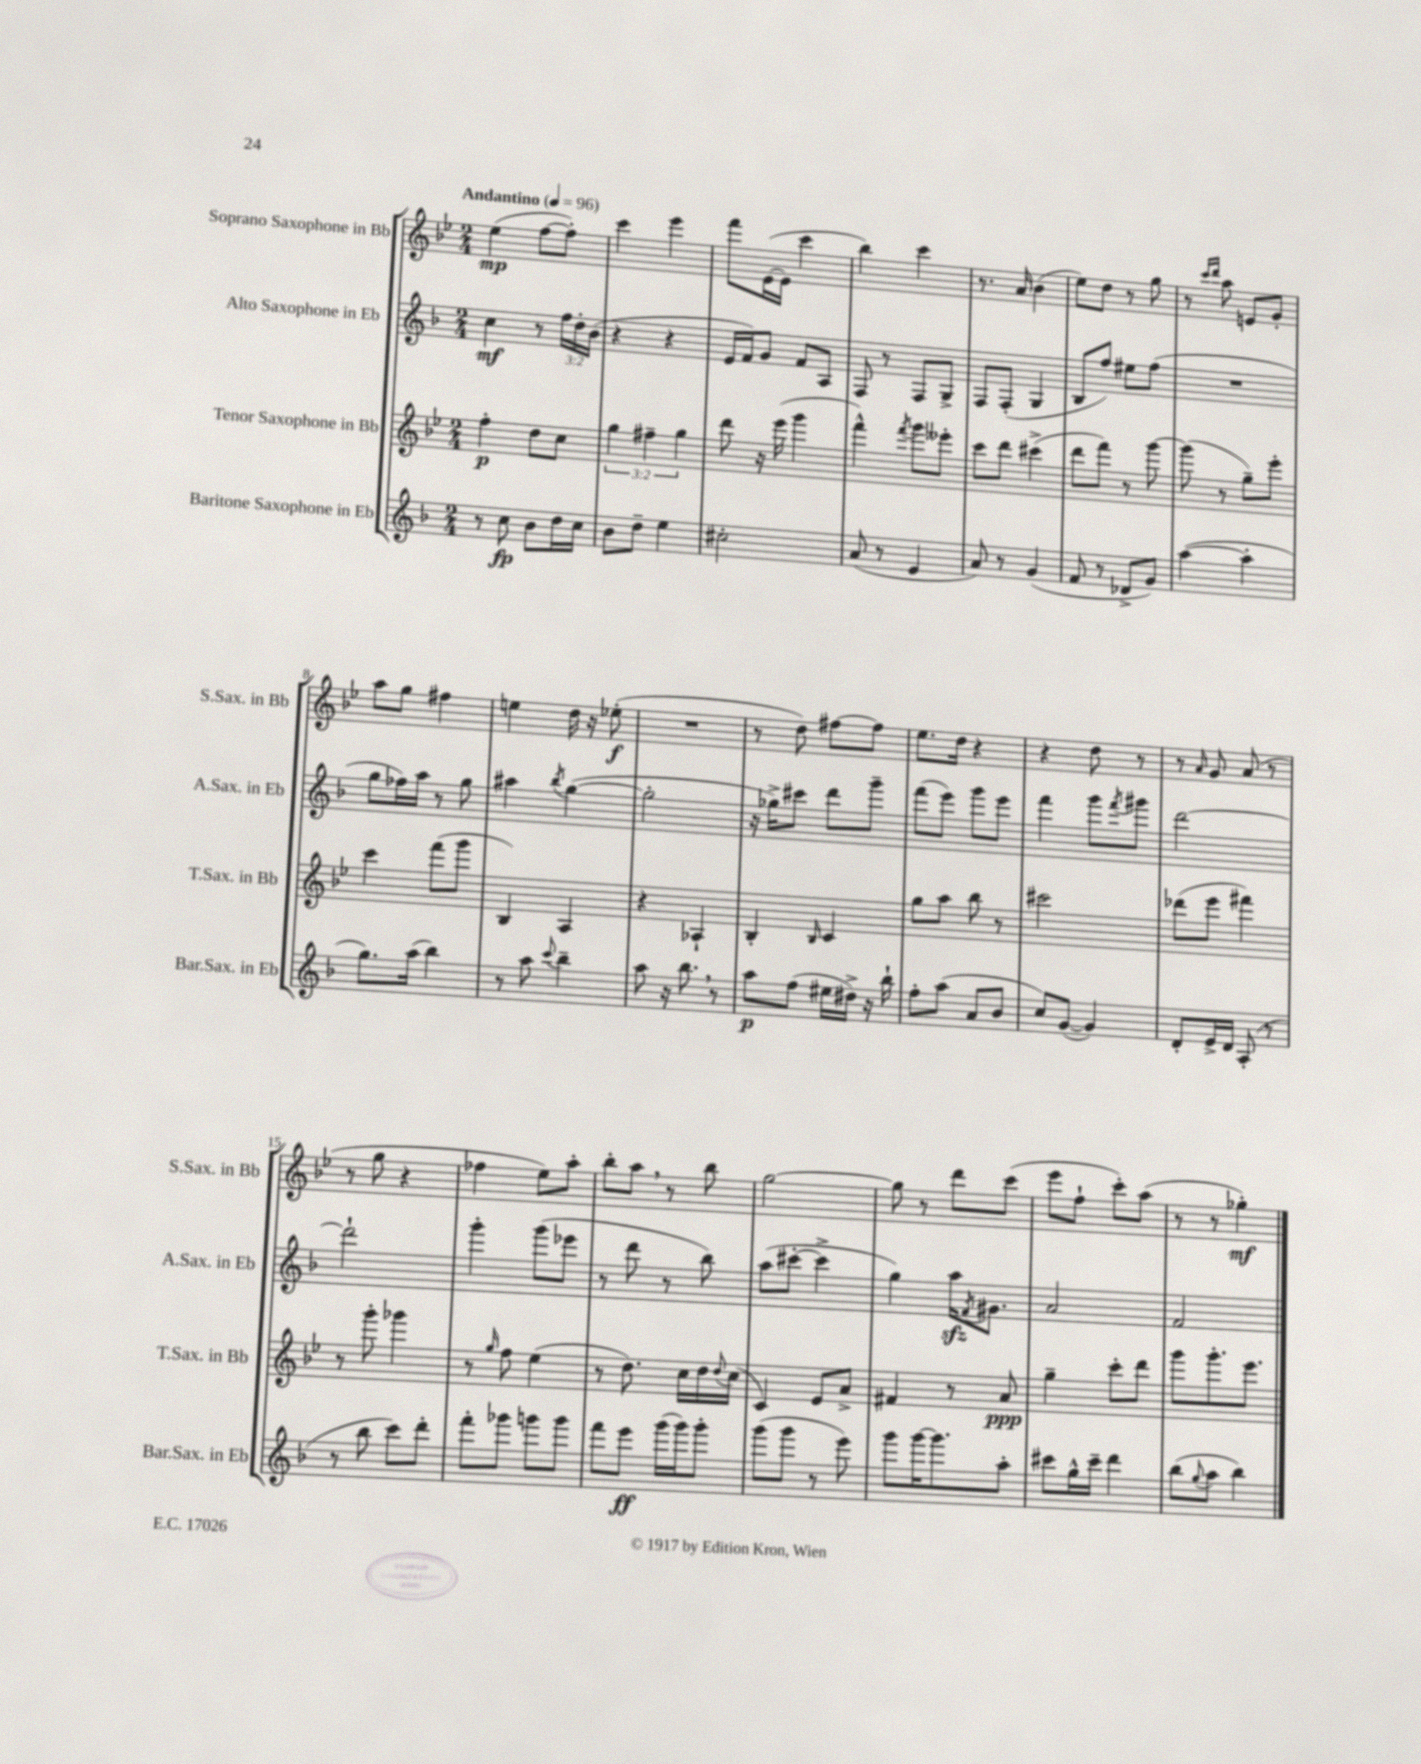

**kern	**kern	**kern	**kern
*staff4	*staff3	*staff2	*staff1
*clefG2	*clefG2	*clefG2	*clefG2
*k[b-]	*k[b-e-]	*k[b-]	*k[b-e-]
*M2/4	*M2/4	*M2/4	*M2/4
*MM96	*MM96	*MM96	*MM96
8r	4ff'\	4cc\	(4ee-\
8cc\	.	.	.
8b-\L	8dd\L	8r	[8ff\L
16dd\L	8cc\J	24ff\LL	8ff'\]J)
.	.	24dd'\	.
16cc\JJ	.	.	.
.	.	(24b-\JJ	.
=	=	=	=
8b-\L	6gg\	4r	4ccc\
8dd~\J	.	.	.
.	6ff#~\	.	.
4ee\	.	4r	4eee-\
.	6gg\	.	.
=	=	=	=
2cc#'\	8ddd\	16e/LL	8fff\L
.	.	16f/J)	.
.	16r	8g/J	([16e-\L
.	(16eee-\	.	16e-\]JJ
.	4ggg\	8f/L	4ccc\
.	.	8A/J	.
=	=	=	=
(8a/	4fff^^\)	8F/	4bb-\)
8r	.	8r	.
.	8qfff/	.	.
4e/	8ggg\L	8F/L	4ccc\
.	8eee--'\J	8G^/J	.
=	=	=	=
8a/)	8ccc\L	8F/L	8.r
8r	8ddd\J	(8F'/J	.
.	.	.	16a/
(4g/	(4ccc#^\	4G/	(4b-\
=	=	=	=
8f/	8ddd\L	8B-/L	8ee-\L)
8r	8fff\J)	8ff/J)	8dd\J
8d-^/L	8r	8ee#\L	8r
8g/J)	[8ggg\	(8ff\J	8gg\
=	=	=	=
([4aa\	(8ggg\]	2r	8r
.	.	.	16qqccc/LL
.	.	.	16qqddd/JJ
.	8r	.	8aa\
4aa'\]	8gg~\L)	.	8e/L
.	8eee-'\J	.	8g'/J
=	=	=	=
8.gg\L)	4ccc\	8gg\L	8aa\L
.	.	16ff-\L)	8gg\J
(16aa\Jk	.	16aa\JJ	.
4bb-\)	(8fff\L	8r	4ff#\
.	8ggg\J	8gg\	.
=	=	=	=
8r	4B-/)	4aa#\	4ee\
8aa\	.	.	.
8qqccc/	.	8qbb-/	.
4bb-~\	4A/	([4gg\	16dd\
.	.	.	16r
.	.	.	(8ee-'\
=	=	=	=
8aa\	4r	2gg'\]	2r
16r	.	.	.
8.bb-\	.	.	.
.	4A-`/	.	.
8r	.	.	.
=	=	=	=
8aa\L	4B-'/	16r	8r
.	.	16gg-^\LK)	.
(8ff\J	.	8ccc#\J	8dd\)
.	16qqB-/	.	.
16ee#\LL	4c/	8ddd\L	[8ff#\L
16dd#^\JJ)	.	.	.
16r	.	8ggg~\J	8ff#\]J
16bb-`\	.	.	.
=	=	=	=
8ff'\L	8gg\L	(8fff\L	8.ee-\L
(8aa\J	8aa\J	8eee\J)	.
.	.	.	16dd\Jk
8a/L	8bb-\	8ggg\L	4r
8b-/J	8r	8eee\J	.
=	=	=	=
8cc/L)	2ccc#\	4fff\	4r
([8g/J	.	.	.
4g/])	.	8ggg\L	8dd\
.	.	8qfff/	.
.	.	8ggg#\J	8r
=	=	=	=
8d'/L	(8ddd-\L	[2ddd\	8r
.	.	.	16qqa/
16e^/L	8eee-\J	.	8g/
16d/JJ	.	.	.
(8A'/	4fff#\)	.	(8a/
8r	.	.	8r
=	=	=	=
8r	8r	2ddd`\]	8r
8bb-\	8ggg'\	.	8gg\
8ccc\L)	4ggg-\	.	4r
8ddd'\J	.	.	.
=	=	=	=
8fff'\L	8r	4ggg'\	4ff-\
.	16qqgg/	.	.
8ggg-\J	8ff\	.	.
8ggg\L	(4ee-\	(8ggg\L	8ee-\L)
8ggg\J	.	8eee-\J	8aa'\J
=	=	=	=
8fff\L	8r	8r	8bb-'\L
8eee\J	8.dd\)	8ddd\	8aa\J
(16ggg\LL	.	8r	8r
16ggg\J)	16cc\LL	.	.
8ggg'\J	16dd\	8bb-\)	8bb-\
.	8qqdd/	.	.
.	(16cc\JJ	.	.
=	=	=	=
(8ggg\L	4c/)	(8aa\L	[2gg\
8ggg\J	.	[8ccc#'\J	.
8r	8e-/L	4ccc#^\]	.
8eee\)	8a^/J	.	.
=	=	=	=
8ggg\L	4f#/	4gg\)	8gg\]
[16ggg\K	.	.	8r
8.ggg\]	.	.	.
.	8r	16aa\LK	8ddd\L
.	.	8qf/	.
.	.	8.g#\J	.
8aa'\J	8a/	.	(8ccc\J
=	=	=	=
8ccc#\L	4gg~\	2a/	8eee-\L
16gg^^\L	.	.	8ff`\J
16ccc#~\JJ	.	.	.
4ddd\	8ccc'\L	.	8ccc'\L)
.	8ddd\J	.	(8aa\J
=	=	=	=
(8bb-\L	8ggg\L	2f/	8r
8qqgg/	.	.	.
8aa\J	8.ggg'\	.	8r
4bb-\)	.	.	4gg-'\)
.	8.eee-\J	.	.
==	==	==	==
*-	*-	*-	*-
